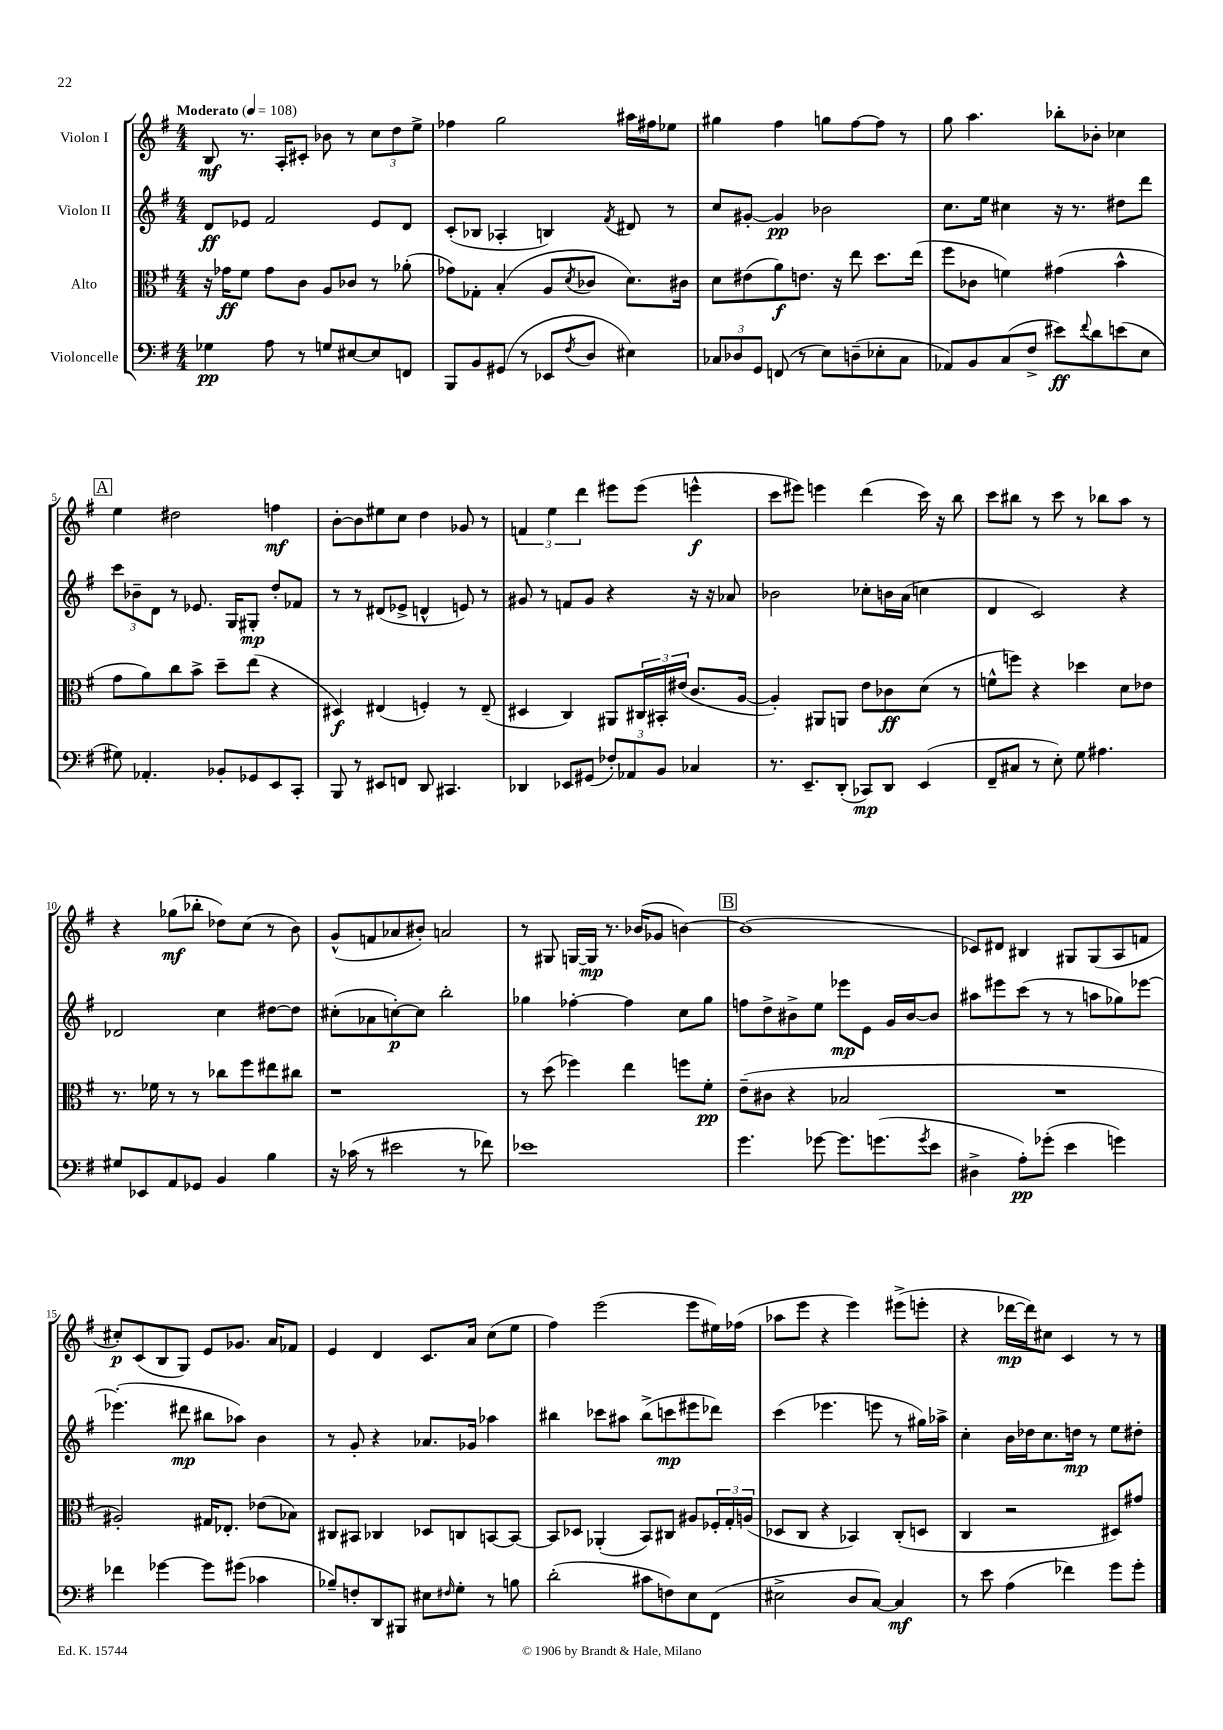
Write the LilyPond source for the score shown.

<<
\new StaffGroup <<
\new Staff = "s0" \with { instrumentName = "Violon I" } {
    \clef treble \key g \major \numericTimeSignature \time 4/4 \tempo "Moderato" 4 = 108
    b8\mf r8. a16-. cis'8-. bes'8 r8 \tuplet 3/2 { c''8 d''8 e''8-> } |
    fes''4 g''2 ais''16 fis''16 ees''8 |
    gis''4 fis''4 g''8 fis''8~ fis''8 r8 |
    g''8 a''4. bes''8-. bes'8-. ces''4 |
    \mark \markup { \box "A" } e''4 dis''2 f''4\mf |
    b'8~-. b'8 eis''8 c''8 d''4 ges'8 r8 |
    \tuplet 3/2 { f'4 e''4 d'''4 } eis'''8 eis'''8( e'''4-^\f |
    c'''8 eis'''8) e'''4 d'''4( c'''16) r16 b''8 |
    c'''8 bis''8 r8 c'''8 r8 bes''8 a''8 r8 |
    r4 ges''8\mf( bes''8-. des''8) c''8( r8 b'8) |
    g'8-^( f'8 aes'8 bis'8-.) a'2 |
    r8 gis8 g16~ g16\mp r8. bes'16( ges'8 b'4~) |
    \mark \markup { \box "B" } b'1( |
    ces'8) dis'8 bis4 gis8 gis8( a8 f'8 |
    cis''8-.\p) c'8( b8 g8) e'8 ges'8. a'16 fes'8 |
    e'4 d'4 c'8. a'16 c''8( e''8 |
    fis''4) e'''2( e'''8 eis''16) fes''16( |
    aes''8 e'''8 r4 e'''4) eis'''8->( e'''8-. |
    r4 des'''16~\mp des'''16) cis''8 c'4 r8 r8 \bar "|." |
}
\new Staff = "s1" \with { instrumentName = "Violon II" } {
    \clef treble \key g \major \numericTimeSignature \time 4/4
    d'8\ff ees'8 fis'2 ees'8 d'8 |
    c'8-.( bes8 aes4-. b4) \acciaccatura { fis'8 } dis'8 r8 |
    c''8 gis'8~-. gis'4\pp bes'2 |
    c''8. e''16 cis''4 r16 r8. dis''8 d'''8 |
    \mark \markup { \box "A" } \tuplet 3/2 { c'''8 bes'8-- d'8 } r8 ees'8. g16 gis8-.\mp d''8-. fes'8 |
    r8 r8 dis'8( ees'8-> d'4-^ e'8) r8 |
    gis'8 r8 f'8 gis'8 r4 r16 r16 aes'8 |
    bes'2 ces''8-. b'16 a'16( c''4 |
    d'4 c'2) r4 |
    des'2 c''4 dis''8~ dis''8 |
    cis''8-.( aes'8 c''8~-.\p) c''8 b''2-. |
    ges''4 fes''4~-. fes''4 c''8 ges''8 |
    \mark \markup { \box "B" } f''8 d''8-> bis'8-> e''8 ees'''8\mp e'8 g'16 bis'16~ bis'8 |
    ais''8 eis'''8 c'''8( r8 r8 a''8 ges''8) ees'''8~ |
    ees'''4.-.( dis'''8\mp bis''8 aes''8) b'4 |
    r8 g'8-. r4 aes'8. ges'16 aes''4 |
    bis''4 ces'''8 ais''8 bis''8->( c'''8\mp eis'''8 des'''8) |
    c'''4( ees'''4. e'''8 r8 gis''16) aes''16-> |
    c''4-. b'16 des''16 c''8. d''16\mp r8 e''8 dis''8-. \bar "|." |
}
\new Staff = "s2" \with { instrumentName = "Alto" } {
    \clef alto \key g \major \numericTimeSignature \time 4/4
    r16 ges'16\ff fis'8 ges'8 c'8 a8 ces'8 r8 aes'8-.( |
    ges'8) ges8-. b4-.( a8 \acciaccatura { d'8 } ces'8 d'8.) cis'16 |
    d'8 eis'8( a'8\f) e'8. r16 e''8 d''8. e''16( |
    fis''8 ces'8 f'4) gis'4( b'4-^ |
    \mark \markup { \box "A" } g'8 a'8) c''8 b'8-> d''8-- e''8( r4 |
    dis4\f) eis4( f4-.) r8 eis8--( |
    dis4 c4) ais,8 \tuplet 3/2 { cis16 bis,16-. eis'16( } c'8. a16~ |
    a4-.) ais,8 a,8 e'8 ces'8\ff d'8( r8 |
    f'8-^ f''8) r4 des''4 d'8 ees'8 |
    r8. fes'16 r8 r8 ces''8 fis''8 eis''8 cis''8 |
    r1 |
    r8 d''8( fes''4) e''4 f''8 fis'8-.\pp |
    \mark \markup { \box "B" } e'8--( cis'8 r4 bes2 |
    R1 |
    ais2-.) gis16 ees8.-. ees'8( bes8) |
    cis8 bis,8 ces4 des8 c8 b,8~ b,8~ |
    b,8 des8 aes,4-.( b,8) cis8 ais8 \tuplet 3/2 { fes16-. g16-. a16( } |
    des8 c8 r4 bes,4) c8-.( d8 |
    c4 r2 dis8) gis'8 \bar "|." |
}
\new Staff = "s3" \with { instrumentName = "Violoncelle" } {
    \clef bass \key g \major \numericTimeSignature \time 4/4
    ges4\pp a8 r8 g8 eis8~ eis8 f,8 |
    b,,8 b,8 gis,8( r8 ees,8 \acciaccatura { fis8 } d8 eis4) |
    \tuplet 3/2 { ces8 des8 g,8 } f,8( r8 e8) d8--( ees8-. ces8 |
    aes,8) b,8 c8( fis8-> eis'8\ff) \appoggiatura { fis'8 } d'8 e'8( e8 |
    \mark \markup { \box "A" } gis8) aes,4.-. bes,8-. ges,8 e,8 c,8-. |
    b,,8 r8 eis,8 f,8 d,8 cis,4. |
    des,4 ees,8 gis,8( \tuplet 3/2 { fes8-.) aes,8 b,8 } ces4 |
    r8. e,8.-- d,8-.( ces,8\mp) d,8 e,4( |
    fis,8-- cis8 r8 e8-.) g8 ais4. |
    gis8 ees,8 a,8 ges,8 b,4 b4 |
    r16 ces'16( r8 eis'2 r8 fes'8) |
    ees'1 |
    \mark \markup { \box "B" } g'4. ges'8~ ges'8. g'8.( \acciaccatura { g'8 } e'8 |
    dis4-> a8-.\pp) ges'8-.( e'4 g'4) |
    fes'4 ges'4~ ges'8 gis'8( ces'4 |
    bes8--) f8-. d,8 bis,,8 eis8 \grace { fis16 } g8-. r8 b8 |
    d'2-.( cis'8 f8) e8 fis,8( |
    eis2-> d8 c8~) c4\mf |
    r8 e'8 a4( fes'4) g'8 g'8-. \bar "|." |
}
>>
>>
